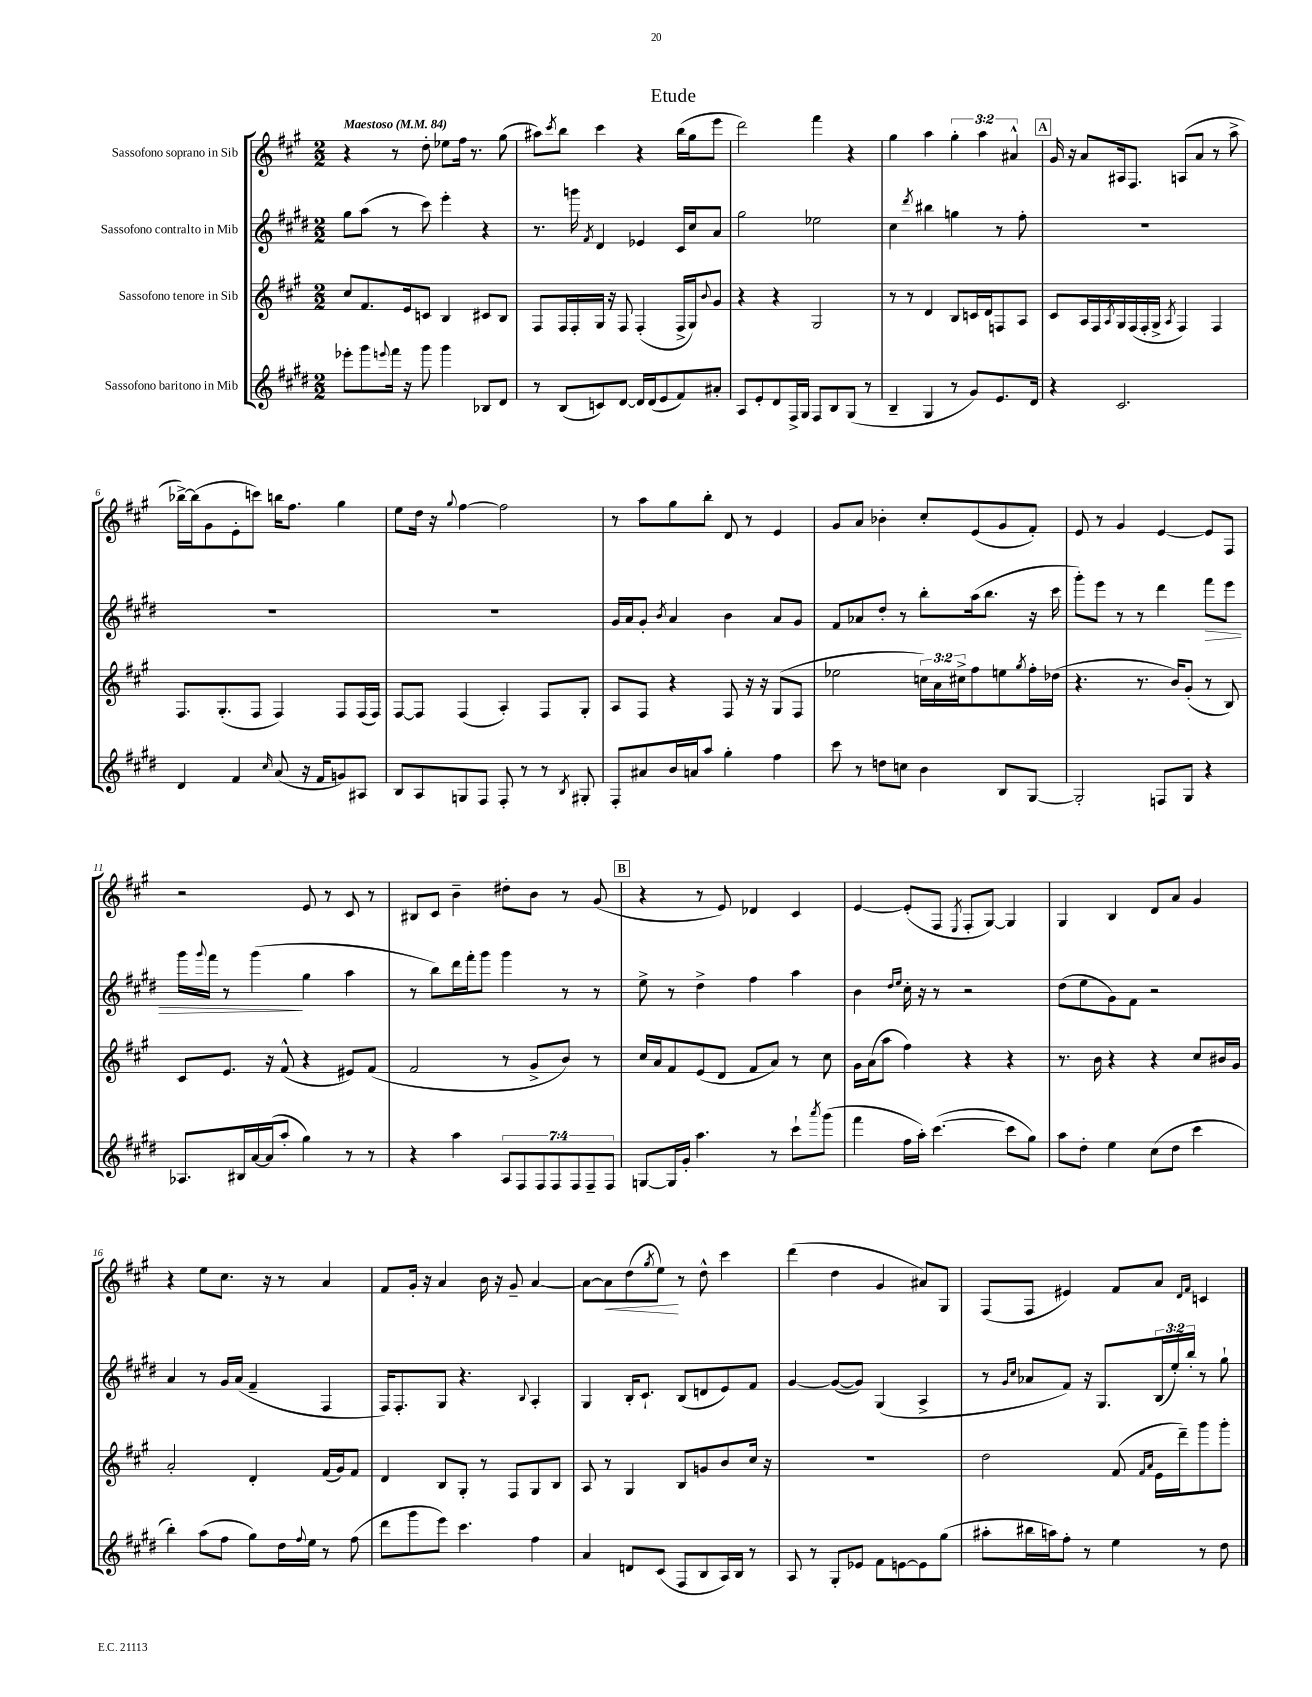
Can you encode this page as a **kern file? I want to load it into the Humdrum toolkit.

**kern	**kern	**kern	**kern
*staff4	*staff3	*staff2	*staff1
*clefG2	*clefG2	*clefG2	*clefG2
*k[f#c#g#d#]	*k[f#c#g#]	*k[f#c#g#d#]	*k[f#c#g#]
*M2/2	*M2/2	*M2/2	*M2/2
*MM84	*MM84	*MM84	*MM84
8eee-'\L	8cc#/L	8gg#\L	4r
8ggg#\	8.f#/	(8aa\J	.
8qqeee/	.	.	.
16fff#\Jk	.	8r	8r
16r	16e/k	.	.
8ggg#\	8c/J	8ccc#\)	8dd'\
4ggg#\	4B/	4eee'\	8ee-\L
.	.	.	16ff#\Jk
.	.	.	8.r
8B-/L	8c#/L	4r	.
8d#/J	8B/J	.	(8gg#\
=	=	=	=
8r	8F#/L	8.r	8aa#\L)
.	.	.	8qccc#/
(8B/L	16F#/L	.	8bb\J
.	16F#'/	16ggg\	.
.	.	8qf#/	.
8c/)	16G#/JJ	4d#/	4ccc#\
.	16r	.	.
[8d#/J	8F#/	.	.
16d#/]LL	(4F#'/	4e-/	4r
(16d#/J	.	.	.
8e/	.	.	.
8f#/)	16F#^/LL	16c#/LL	(16bb\LL
.	16G#/J)	16cc#/J	16gg#\J
.	8qqb/	.	.
8a#'/J	8g#/J	8a/J	8eee\J
=	=	=	=
8A/L	4r	2gg#\	2ddd\)
8e'/	.	.	.
8d#/	4r	.	.
16F#^/L	.	.	.
16G#/JJ	.	.	.
8F#/L	2G#/	2ee-\	4fff#\
8B/	.	.	.
(8G#/J	.	.	4r
8r	.	.	.
=	=	=	=
4B~/	8r	4cc#\	4gg#\
.	8r	.	.
.	.	8qddd#/	.
4G#/	4d/	4bb#\	4aa\
8r	8B/L	4gg\	6gg#'\
8g#/L)	16c/L	.	.
.	.	.	6aa\
.	16d/J	.	.
8.e/	8F/	8r	.
.	.	.	6a#^^/
.	8A/J	8ff#'\	.
16d#/Jk	.	.	.
=	=	=	=
4r	8c#/L	1r	16g#/
.	.	.	16r
.	16A/L	.	8a/L
.	16F#/	.	.
.	8qA/	.	.
2.c#/	16G#/	.	16A#/k
.	(16F#/	.	8.F#/J
.	16F#'/	.	.
.	16G#^/JJ	.	.
.	8qA/	.	.
.	4F#/)	.	(8A/L
.	.	.	8a/J
.	4F#/	.	8r
.	.	.	8aa^\
=	=	=	=
4d#/	8.F#/L	1r	[16bb-^\LL)
.	.	.	(16bb-\]J
.	.	.	8g#\
.	(8.G#'/	.	.
4f#/	.	.	8e'\
.	8F#/J	.	8ccc\J)
16qqcc#/	.	.	.
(8a/	4F#/)	.	16bb\LK
.	.	.	8.ff#\J
16r	.	.	.
16f#/LK	.	.	.
8g/)	8F#/L	.	4gg#\
8A#/J	(16F#/L	.	.
.	16F#/JJ)	.	.
=	=	=	=
8B/L	[8F#/L	1r	8ee\L
8A/	8F#/]J	.	16dd\Jk
.	.	.	16r
.	.	.	8qqgg#/
8G/	(4F#/	.	[4ff#\
8F#/J	.	.	.
8F#'/	4A'/)	.	2ff#\]
8r	.	.	.
8r	8F#/L	.	.
8qB/	.	.	.
8G#'/	8G#'/J	.	.
=	=	=	=
8F#'/L	8A/L	16g#/LL	8r
.	.	16a/J	.
8a#/	8F#/J	8g#'/J	8aa\L
.	.	8qb/	.
16b/L	4r	4a/	8gg#\
16a/J	.	.	.
8aa/J	.	.	8bb'\J
4gg#'\	8F#/	4b\	8d/
.	16r	.	8r
.	16r	.	.
4ff#\	(8G#/L	8a/L	4e/
.	8F#/J	8g#/J	.
=	=	=	=
8ccc#\	2ee-\	8f#/L	8g#/L
8r	.	8a-/	8a/J
8dd\L	.	8dd#'/J	4b-'\
8cc\J	.	8r	.
4b\	24cc\LL)	8bb'\L	8cc#'/L
.	24a\	.	.
.	24cc#^\J	.	.
.	8ff#\	(16aa\k	(8e/
.	.	8.bb\J	.
8B/L	8ee\	.	8g#/
.	8qgg#/	.	.
[8G#/J	16ff#'\L	16r	8f#'/J)
.	(16dd-\JJ	16ccc#\	.
=	=	=	=
2G#'/]	4.r	8ggg#'\L)	8e/
.	.	8eee\J	8r
.	.	8r	4g#/
.	8.r	8r	.
8F/L	.	4ddd#\	[4e/
.	16b/LK)	.	.
8G#/J	(8g#'/J	.	.
4r	8r	8fff#\L	8e/]L
.	8B/)	8eee\J	8F#/J
=	=	=	=
8.A-/L	8c#/L	16ggg#\LL	2r
.	.	8qqggg#/	.
.	.	16fff#\JJ	.
.	8.e/J	8r	.
16B#/L	.	.	.
[16a/	.	(4ggg#\	.
(16a/]J	16r	.	.
8aa'/J	(8f#^^/	.	.
4gg#\)	4r	4gg#\	8e/
.	.	.	8r
8r	8e#/L)	4aa\	8c#/
8r	(8f#/J	.	8r
=	=	=	=
4r	2f#/	8r	8B#/L
.	.	8bb\L)	8c#/J
4aa\	.	16ddd#\L	4b~\
.	.	16fff#'\J	.
.	.	8ggg#\J	.
14A/L	8r	4ggg#\	8dd#'\L
14F#/	.	.	.
.	8g#^/L	.	8b\J
14F#/	.	.	.
14F#/	.	.	.
.	8b/J)	8r	8r
14F#/	.	.	.
14F#~/	.	.	.
.	8r	8r	(8g#/
14F#/J	.	.	.
=	=	=	=
[8G/L	16cc#/LL	8ee^\	4r
.	16a/J	.	.
16G/]L	8f#/	8r	.
16g#'/JJ	.	.	.
4.aa\	(8e/	4dd#^\	8r
.	8d/J	.	8e/)
.	8f#/L	4ff#\	4d-/
8r	8a/J)	.	.
8ccc#`\L	8r	4aa\	4c#/
8qaaa/	.	.	.
(8ggg#\J	8cc#\	.	.
=	=	=	=
4fff#\	16g#\LL	4b\	[4e/
.	(16a\J	.	.
.	8aa\J	.	.
.	.	16qqdd#/LL	.
.	.	16qqee/JJ	.
16ff#\LL	4ff#\)	16cc#'\	(8e'/]L
16aa'\JJ)	.	16r	.
([4.ccc#\	.	8r	8F#/J
.	.	.	8qE/
.	4r	2r	8F#'/L
.	.	.	[8G#/J)
8ccc#\]L	4r	.	4G#/]
8gg#\J)	.	.	.
=	=	=	=
8aa\L	8.r	(8dd#\L	4G#/
8dd#'\J	.	8ee\	.
.	16b\	.	.
4ee\	4r	8g#\)	4B/
.	.	8f#\J	.
(8cc#\L	4r	2r	8d/L
8dd#\J	.	.	8a/J
4ccc#\	8cc#/L	.	4g#/
.	16b#/L	.	.
.	16g#/JJ	.	.
=	=	=	=
4bb'\)	2a'/	4a/	4r
(8aa\L	.	8r	8ee\L
8ff#\J	.	16g#/LL	8.cc#\J
.	.	(16a/JJ	.
8gg#\L)	4d'/	4f#~/	.
.	.	.	16r
16dd#\L	.	.	8r
8qqff#/	.	.	.
16ee\JJ	.	.	.
8r	(16f#/LL	4F#/	4a/
.	16g#/J)	.	.
(8ff#\	8f#/J	.	.
=	=	=	=
8ddd#\L	4d/	16F#/LK)	8f#/L
.	.	8.F#'/	.
8ggg#\	.	.	16g#'/Jk
.	.	.	16r
8eee\J)	8B/L	8G#/J	4a/
4.ccc#\	8G#'/J	4.r	.
.	8r	.	16b\
.	.	.	16r
.	8F#/L	.	8g#~/
.	.	8qqB/	.
4ff#\	8G#/	4A'/	[4a/
.	8B/J	.	.
=	=	=	=
4a/	8A/	4G#/	8a\_L
.	8r	.	8a\]
8d/L	4G#/	16B'/LK	(8dd\
.	.	8.c#`/J	.
.	.	.	8qgg#/
(8c#/J	.	.	8ee\J)
8F#/L	8B/L	(8B/L	8r
8B/	8g/	8d/	8dd^^\
16A/L)	8b/	8e/)	4ccc#\
16B/JJ	.	.	.
8r	16cc#/Jk	8f#/J	.
.	16r	.	.
=	=	=	=
8A/	1r	[4g#/	(4ddd\
8r	.	.	.
8G#'/L	.	(8g#/_L	4dd\
8e-/J	.	8g#/]J)	.
8f#\L	.	(4G#/	4g#/
[8e\	.	.	.
8e\]	.	4A^/	8a#/L)
(8gg#\J	.	.	8G#/J
=	=	=	=
8aa#'\L	2dd\	8r	(8F#/L
.	.	16qqg#/LL	.
.	.	16qqcc#/JJ	.
16bb#\L	.	8a-/L	8F#/J
16aa\J)	.	.	.
8ff#'\J	.	8f#/J)	4e#/)
8r	.	16r	.
.	.	8.G#/L	.
4ee\	(8f#/	.	8f#/L
.	16qqf#/LL	.	.
.	16qqa/JJ	.	.
.	16e\LL	(24B/L	8a/J
.	.	24ee'/)	.
.	16ddd~\J)	.	.
.	.	24bb'/JJ	.
.	.	.	16qqd/LL
.	.	.	16qqf#/JJ
8r	8ggg#\	8r	4c/
8dd#\	8ggg#'\J	8gg#`\	.
==	==	==	==
*-	*-	*-	*-
